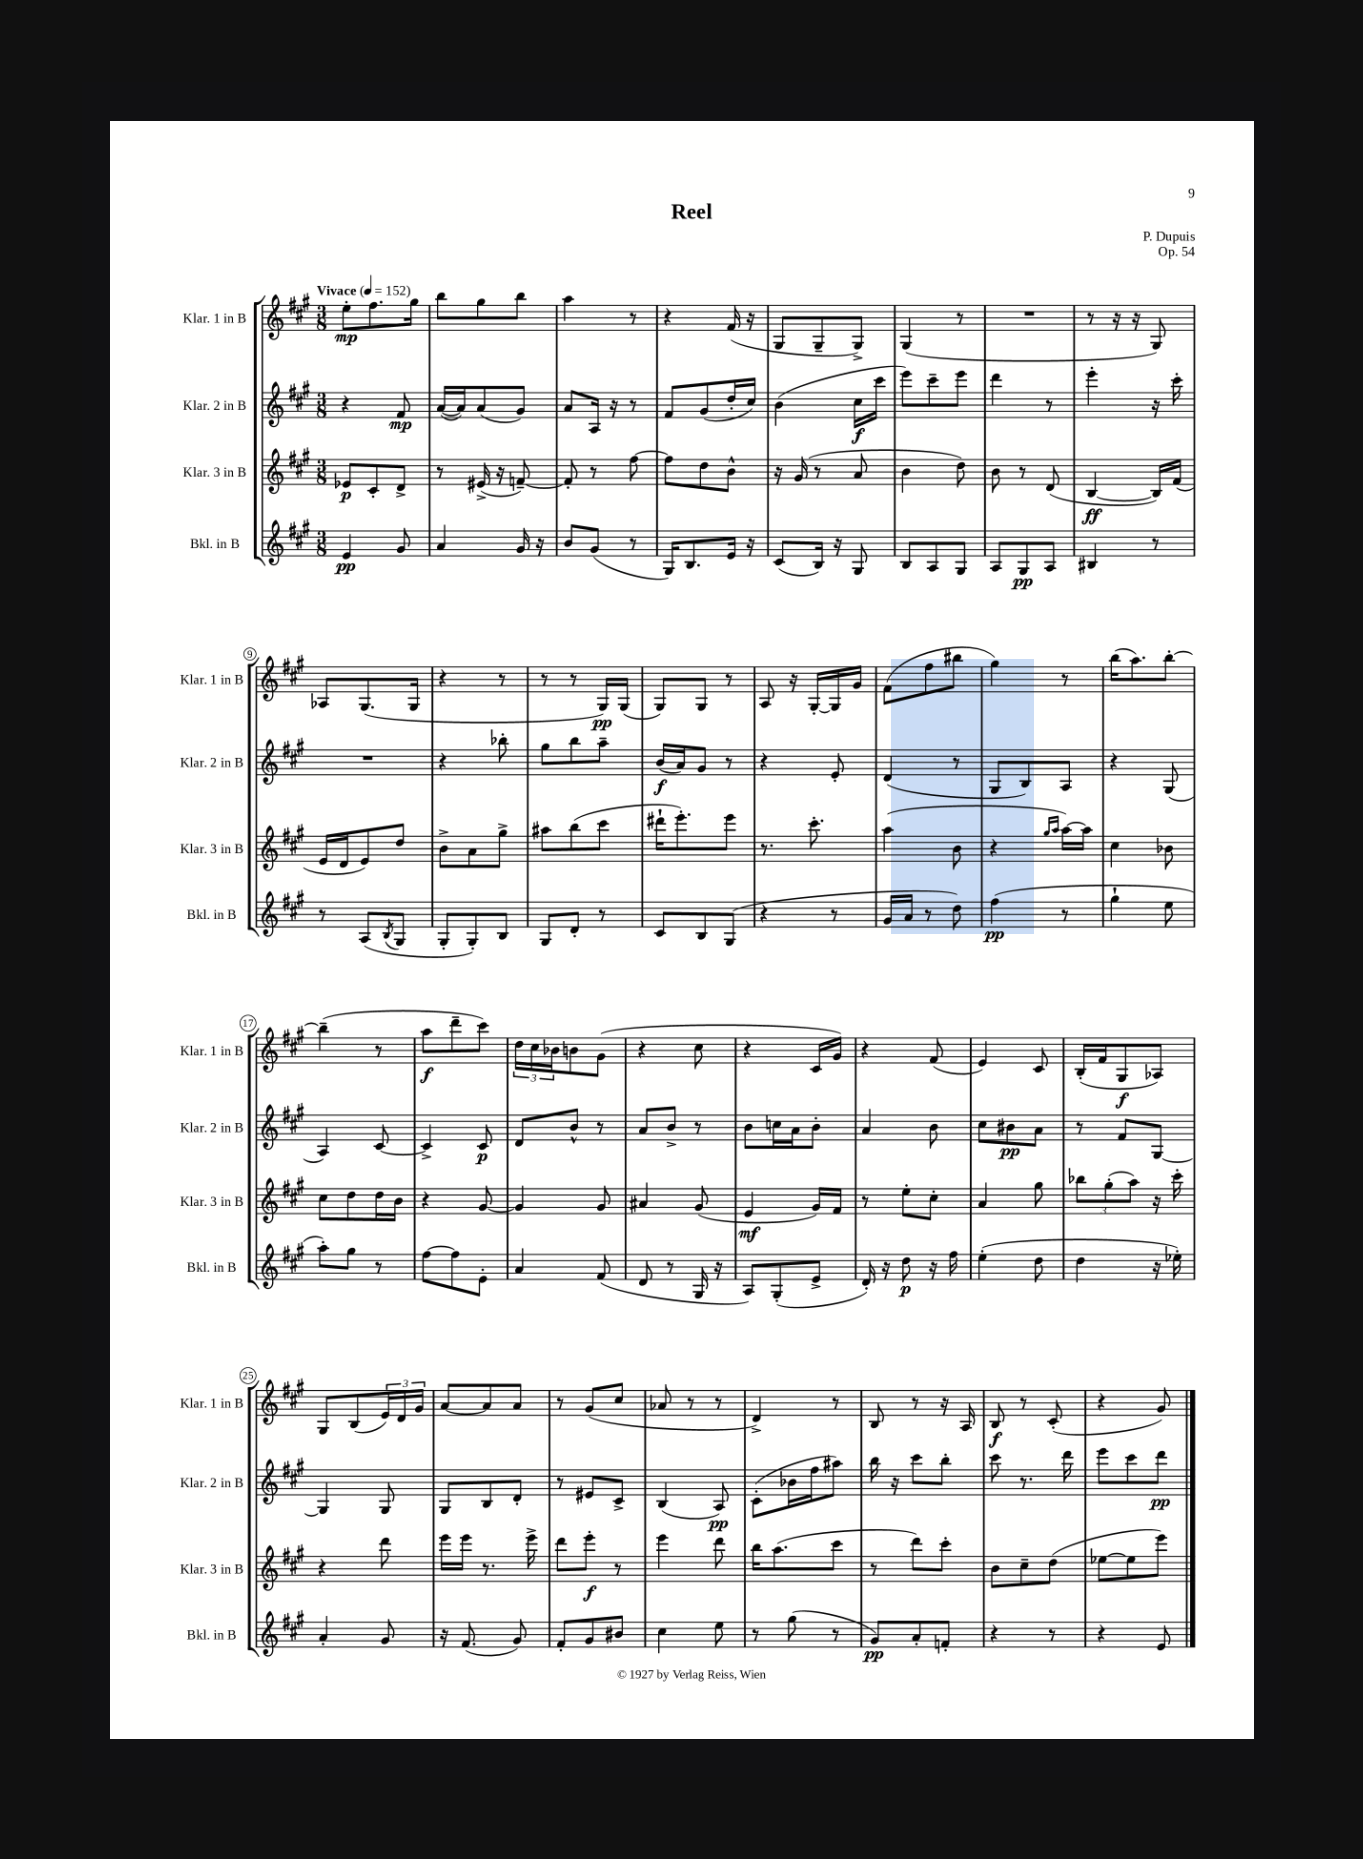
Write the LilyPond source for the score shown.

\header { title = "Reel" composer = "P. Dupuis" opus = "Op. 54" }
<<
\new StaffGroup <<
\new Staff = "s0" \with { instrumentName = "Klar. 1 in B" shortInstrumentName = "Klar. 1 in B" } {
    \clef treble \key a \major \numericTimeSignature \time 3/8 \tempo "Vivace" 4 = 152
    e''8-.\mp fis''8. gis''16 |
    b''8 gis''8 b''8 |
    a''4 r8 |
    r4 fis'16( r16 |
    gis8 gis8-- gis8->) |
    gis4( r8 |
    R4. |
    r8 r16 r16 gis8) |
    aes8 gis8.( gis16 |
    r4 r8 |
    r8 r8 gis16\pp) gis16( |
    gis8) gis8 r8 |
    a8 r16 gis16~-. gis16 gis'16 |
    fis'8( fis''8 bis''8 |
    gis''4) r8 |
    b''16( a''8.) b''8~-. |
    b''4--( r8 |
    a''8\f d'''8-- cis'''8) |
    \tuplet 3/2 { d''16 cis''16 bes'16 } b'8 gis'8( |
    r4 cis''8 |
    r4 cis'16 gis'16) |
    r4 fis'8( |
    e'4) cis'8 |
    b16-.( fis'16 gis8\f aes8) |
    gis8 b8( \tuplet 3/2 { e'16) d'16 gis'16 } |
    a'8~ a'8 a'8 |
    r8 gis'8( cis''8 |
    aes'8 r8 r8 |
    d'4->) r8 |
    b8 r8 r16 a16 |
    b8\f r8 cis'8-.( |
    r4 gis'8) \bar "|." |
}
\new Staff = "s1" \with { instrumentName = "Klar. 2 in B" shortInstrumentName = "Klar. 2 in B" } {
    \clef treble \key a \major \numericTimeSignature \time 3/8
    r4 fis'8\mp |
    a'16~( a'16) a'8( gis'8) |
    a'8 a16 r16 r8 |
    fis'8 gis'8( d''16-. cis''16) |
    b'4( cis''16\f cis'''16 |
    e'''8) cis'''8-- e'''8 |
    d'''4 r8 |
    e'''4-. r16 cis'''16-. |
    R4. |
    r4 bes''8-. |
    gis''8 b''8 a''8-- |
    b'16\f( a'16) gis'8 r8 |
    r4 e'8-. |
    d'4( r8 |
    gis8 b8) a8 |
    r4 gis8( |
    a4) cis'8~ |
    cis'4-> cis'8\p |
    d'8 b'8-^ r8 |
    a'8 b'8-> r8 |
    b'8 c''16 a'16 b'8-. |
    a'4 b'8 |
    cis''8 bis'8\pp a'8 |
    r8 fis'8 gis8~ |
    gis4 gis8 |
    gis8 b8 d'8-. |
    r8 eis'8 cis'8-> |
    b4( a8\pp) |
    cis'8-.( bes'16 fis''16 ais''8) |
    b''16 r16 cis'''8 b''8-. |
    cis'''8 r8. d'''16 |
    e'''8 cis'''8 d'''8\pp \bar "|." |
}
\new Staff = "s2" \with { instrumentName = "Klar. 3 in B" shortInstrumentName = "Klar. 3 in B" } {
    \clef treble \key a \major \numericTimeSignature \time 3/8
    ees'8\p cis'8-. d'8-> |
    r8 eis'16->( r16 f'8~--) |
    f'8-. r8 fis''8~ |
    fis''8 d''8 b'8-^ |
    r16 gis'16( r8 a'8 |
    b'4 d''8) |
    b'8 r8 d'8( |
    b4~\ff b16) fis'16( |
    e'16 d'16 e'8) d''8 |
    b'8-> a'8 gis''8-> |
    ais''8 b''8( cis'''8 |
    dis'''16-! e'''8.-.) e'''8 |
    r8. cis'''8.-. |
    a''4( b'8 |
    r4 \grace { gis''16 a''16 } a''16~) a''16 |
    cis''4 bes'8 |
    cis''8 d''8 d''16 b'16 |
    r4 gis'8~ |
    gis'4 gis'8 |
    ais'4 gis'8( |
    e'4\mf gis'16) fis'16 |
    r8 e''8-. cis''8-. |
    a'4 gis''8 |
    \tuplet 3/2 { bes''8 gis''8-.( a''8) } r16 cis'''16-. |
    r4 d'''8 |
    e'''16 e'''16 r8. e'''16-> |
    d'''8 e'''8-.\f r8 |
    e'''4 d'''8 |
    b''16 a''8.( cis'''8 |
    r8 d'''8) cis'''8-. |
    b'8 cis''8-- d''8( |
    ees''8~ ees''8 e'''8) \bar "|." |
}
\new Staff = "s3" \with { instrumentName = "Bkl. in B" shortInstrumentName = "Bkl. in B" } {
    \clef treble \key a \major \numericTimeSignature \time 3/8
    e'4\pp gis'8 |
    a'4 gis'16 r16 |
    b'8 gis'8( r8 |
    gis16) b8. e'16 r16 |
    cis'8( b16) r16 gis8 |
    b8 a8 gis8 |
    a8 gis8\pp a8 |
    bis4 r8 |
    r8 a8( \acciaccatura { b8 } gis8 |
    gis8-. gis8-.) b8 |
    gis8 d'8-. r8 |
    cis'8 b8 gis8( |
    r4 r8 |
    gis'16 a'16 r8 d''8) |
    fis''4\pp( r8 |
    gis''4-! e''8 |
    a''8-.) gis''8 r8 |
    fis''8~ fis''8 e'8-. |
    a'4 fis'8( |
    d'8 r8 gis16 r16 |
    a8) gis8-.( e'8-> |
    d'16-.) r16 d''8\p r16 fis''16 |
    e''4-.( d''8 |
    d''4 r16 ees''16-.) |
    a'4-. gis'8 |
    r16 fis'8.( gis'8) |
    fis'8-. gis'8 bis'8 |
    cis''4 e''8 |
    r8 gis''8( r8 |
    gis'8\pp) a'8-. f'8-. |
    r4 r8 |
    r4 e'8 \bar "|." |
}
>>
>>
\layout { \context { \Score \override BarNumber.stencil = #(make-stencil-circler 0.1 0.3 ly:text-interface::print) } }
